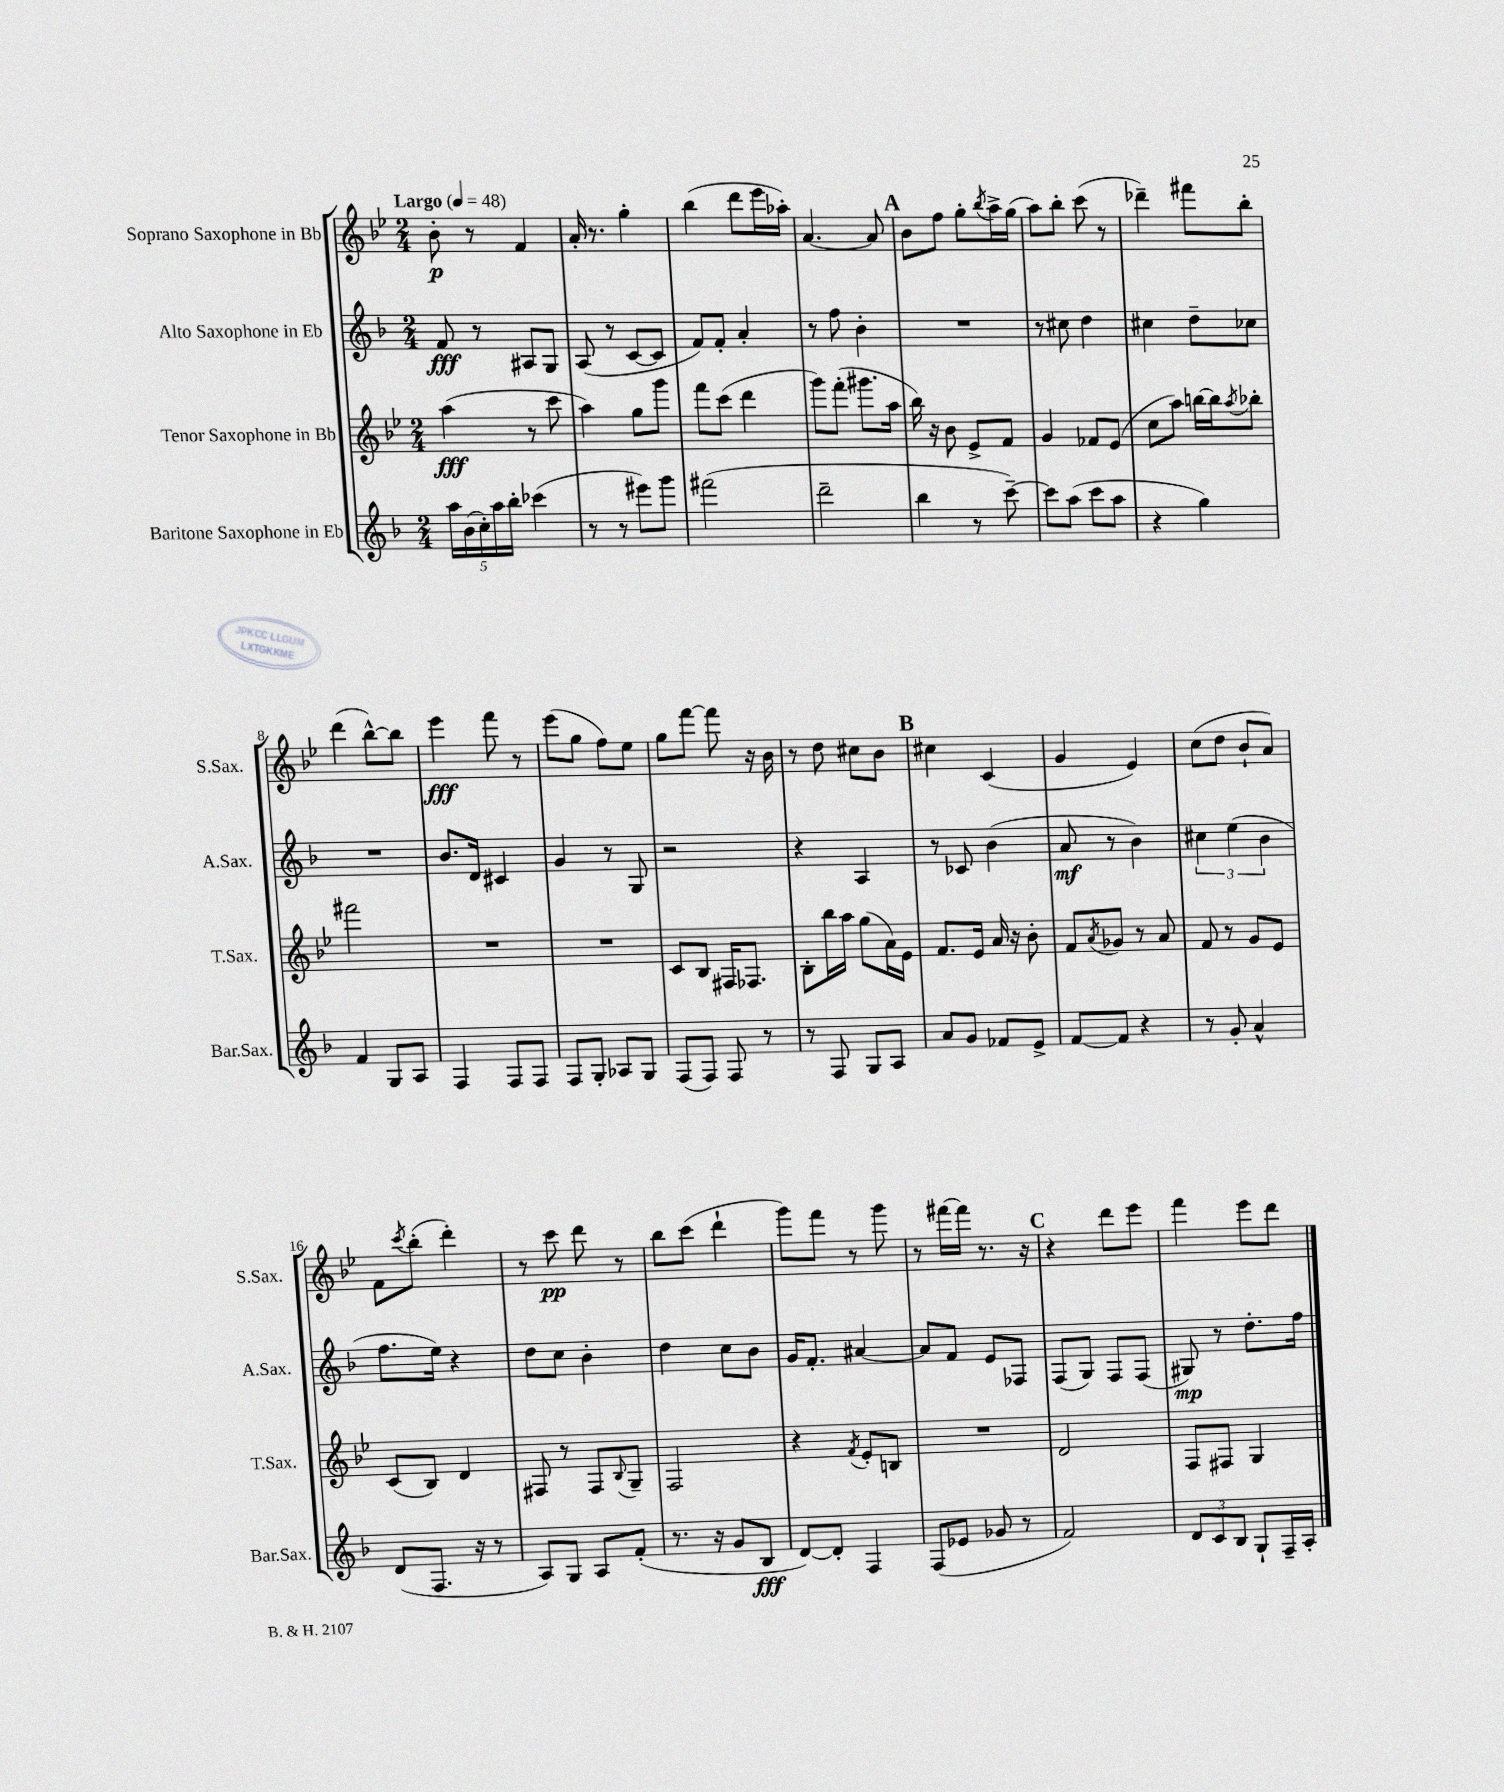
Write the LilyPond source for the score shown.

<<
\new StaffGroup <<
\new Staff = "s0" \with { instrumentName = "Soprano Saxophone in Bb" shortInstrumentName = "S.Sax." } {
    \clef treble \key bes \major \numericTimeSignature \time 2/4 \tempo "Largo" 4 = 48
    bes'8-.\p r8 f'4 |
    a'16-. r8. g''4-. |
    bes''4( d'''8 ees'''16 aes''16-.) |
    a'4.~ a'8 |
    \mark \markup { \bold "A" } bes'8 f''8 g''8-. \acciaccatura { bes''8 } a''16-> g''16( |
    a''8) bes''8-. c'''8( r8 |
    des'''4--) fis'''8 bes''8-. |
    d'''4( bes''8~-^) bes''8 |
    ees'''4\fff f'''8 r8 |
    ees'''8( g''8 f''8) ees''8 |
    g''8 f'''8~ f'''8 r16 bes'16 |
    r8 d''8 cis''8 bes'8 |
    \mark \markup { \bold "B" } cis''4 c'4( |
    g'4 ees'4) |
    c''8( d''8 bes'8-! a'8) |
    f'8 \acciaccatura { c'''8 } bes''8-.( d'''4-.) |
    r8 c'''8\pp d'''8 r8 |
    bes''8 c'''8( d'''4-! |
    g'''8) f'''8 r8 g'''8 |
    r8 fis'''16~ fis'''16 r8. r16 |
    \mark \markup { \bold "C" } r4 d'''8 ees'''8 |
    f'''4 ees'''8 d'''8 \bar "|." |
}
\new Staff = "s1" \with { instrumentName = "Alto Saxophone in Eb" shortInstrumentName = "A.Sax." } {
    \clef treble \key f \major \numericTimeSignature \time 2/4
    f'8\fff r8 ais8 g8 |
    a8( r8 c'8~ c'8 |
    f'8) f'8-. a'4-. |
    r8 f''8 bes'4-. |
    \mark \markup { \bold "A" } R2 |
    r8 cis''8 d''4 |
    cis''4 d''8-- ces''8 |
    R2 |
    bes'8. d'16 cis'4 |
    g'4 r8 g8 |
    r2 |
    r4 a4 |
    \mark \markup { \bold "B" } r8 ces'8 bes'4( |
    a'8\mf r8 bes'4) |
    \tuplet 3/2 { cis''4 e''4( bes'4 } |
    f''8. e''16) r4 |
    d''8 c''8 bes'4-. |
    d''4 c''8 bes'8 |
    g'16 f'8.-. ais'4~ |
    ais'8 f'8 e'8 fes8 |
    \mark \markup { \bold "C" } f8( g8) f8 f8( |
    gis8\mp) r8 d''8.-. f''16 \bar "|." |
}
\new Staff = "s2" \with { instrumentName = "Tenor Saxophone in Bb" shortInstrumentName = "T.Sax." } {
    \clef treble \key bes \major \numericTimeSignature \time 2/4
    a''4\fff( r8 c'''8 |
    a''4) g''8 g'''8 |
    f'''8 c'''8( d'''4 |
    g'''8) f'''8-.( gis'''8. a''16 |
    \mark \markup { \bold "A" } bes''16) r16 bes'8 ees'8-> f'8 |
    g'4 fes'8 ees'8( |
    c''8 a''8) b''16~ b''16 \acciaccatura { a''8 } bes''8-. |
    fis'''2 |
    R2 |
    R2 |
    c'8 bes8 fis16 fes8. |
    bes8-. bes''16 a''16 g''8( a'16) ees'16 |
    \mark \markup { \bold "B" } f'8. ees'16 a'16 r16 bes'8-. |
    f'8 \acciaccatura { a'8 } ges'8 r8 a'8 |
    f'8 r8 g'8 ees'8 |
    c'8( bes8) d'4 |
    fis8 r8 fis8 \appoggiatura { bes8 } g8-- |
    f2 |
    r4 \acciaccatura { f'8 } ees'8-. b8 |
    R2 |
    \mark \markup { \bold "C" } d'2 |
    f8 fis8 g4 \bar "|." |
}
\new Staff = "s3" \with { instrumentName = "Baritone Saxophone in Eb" shortInstrumentName = "Bar.Sax." } {
    \clef treble \key f \major \numericTimeSignature \time 2/4
    \tuplet 5/4 { a''16 bes'16( c''16-.) a''16 bes''16-. } ces'''4( |
    r8 r8 eis'''8) g'''8 |
    fis'''2( |
    d'''2-- |
    \mark \markup { \bold "A" } bes''4 r8 c'''8~--) |
    c'''8 a''8( c'''8 a''8 |
    r4 g''4) |
    f'4 g8 a8 |
    f4 f8 f8 |
    f8 g8-. aes8 g8 |
    f8( f8) f8 r8 |
    r8 f8 g8 a8 |
    \mark \markup { \bold "B" } a'8 g'8 fes'8 e'8-> |
    f'8~ f'8 r4 |
    r8 g'8-. a'4-^ |
    d'8( f8. r16 r8 |
    a8) g8 a8 f'8-.( |
    r8. r16 g'8 bes8\fff |
    d'8~) d'8-. f4 |
    f8( ees'8 ges'8 r8 |
    \mark \markup { \bold "C" } f'2) |
    \tuplet 3/2 { d'8 c'8 bes8 } g8-! f16-- a16-. \bar "|." |
}
>>
>>
